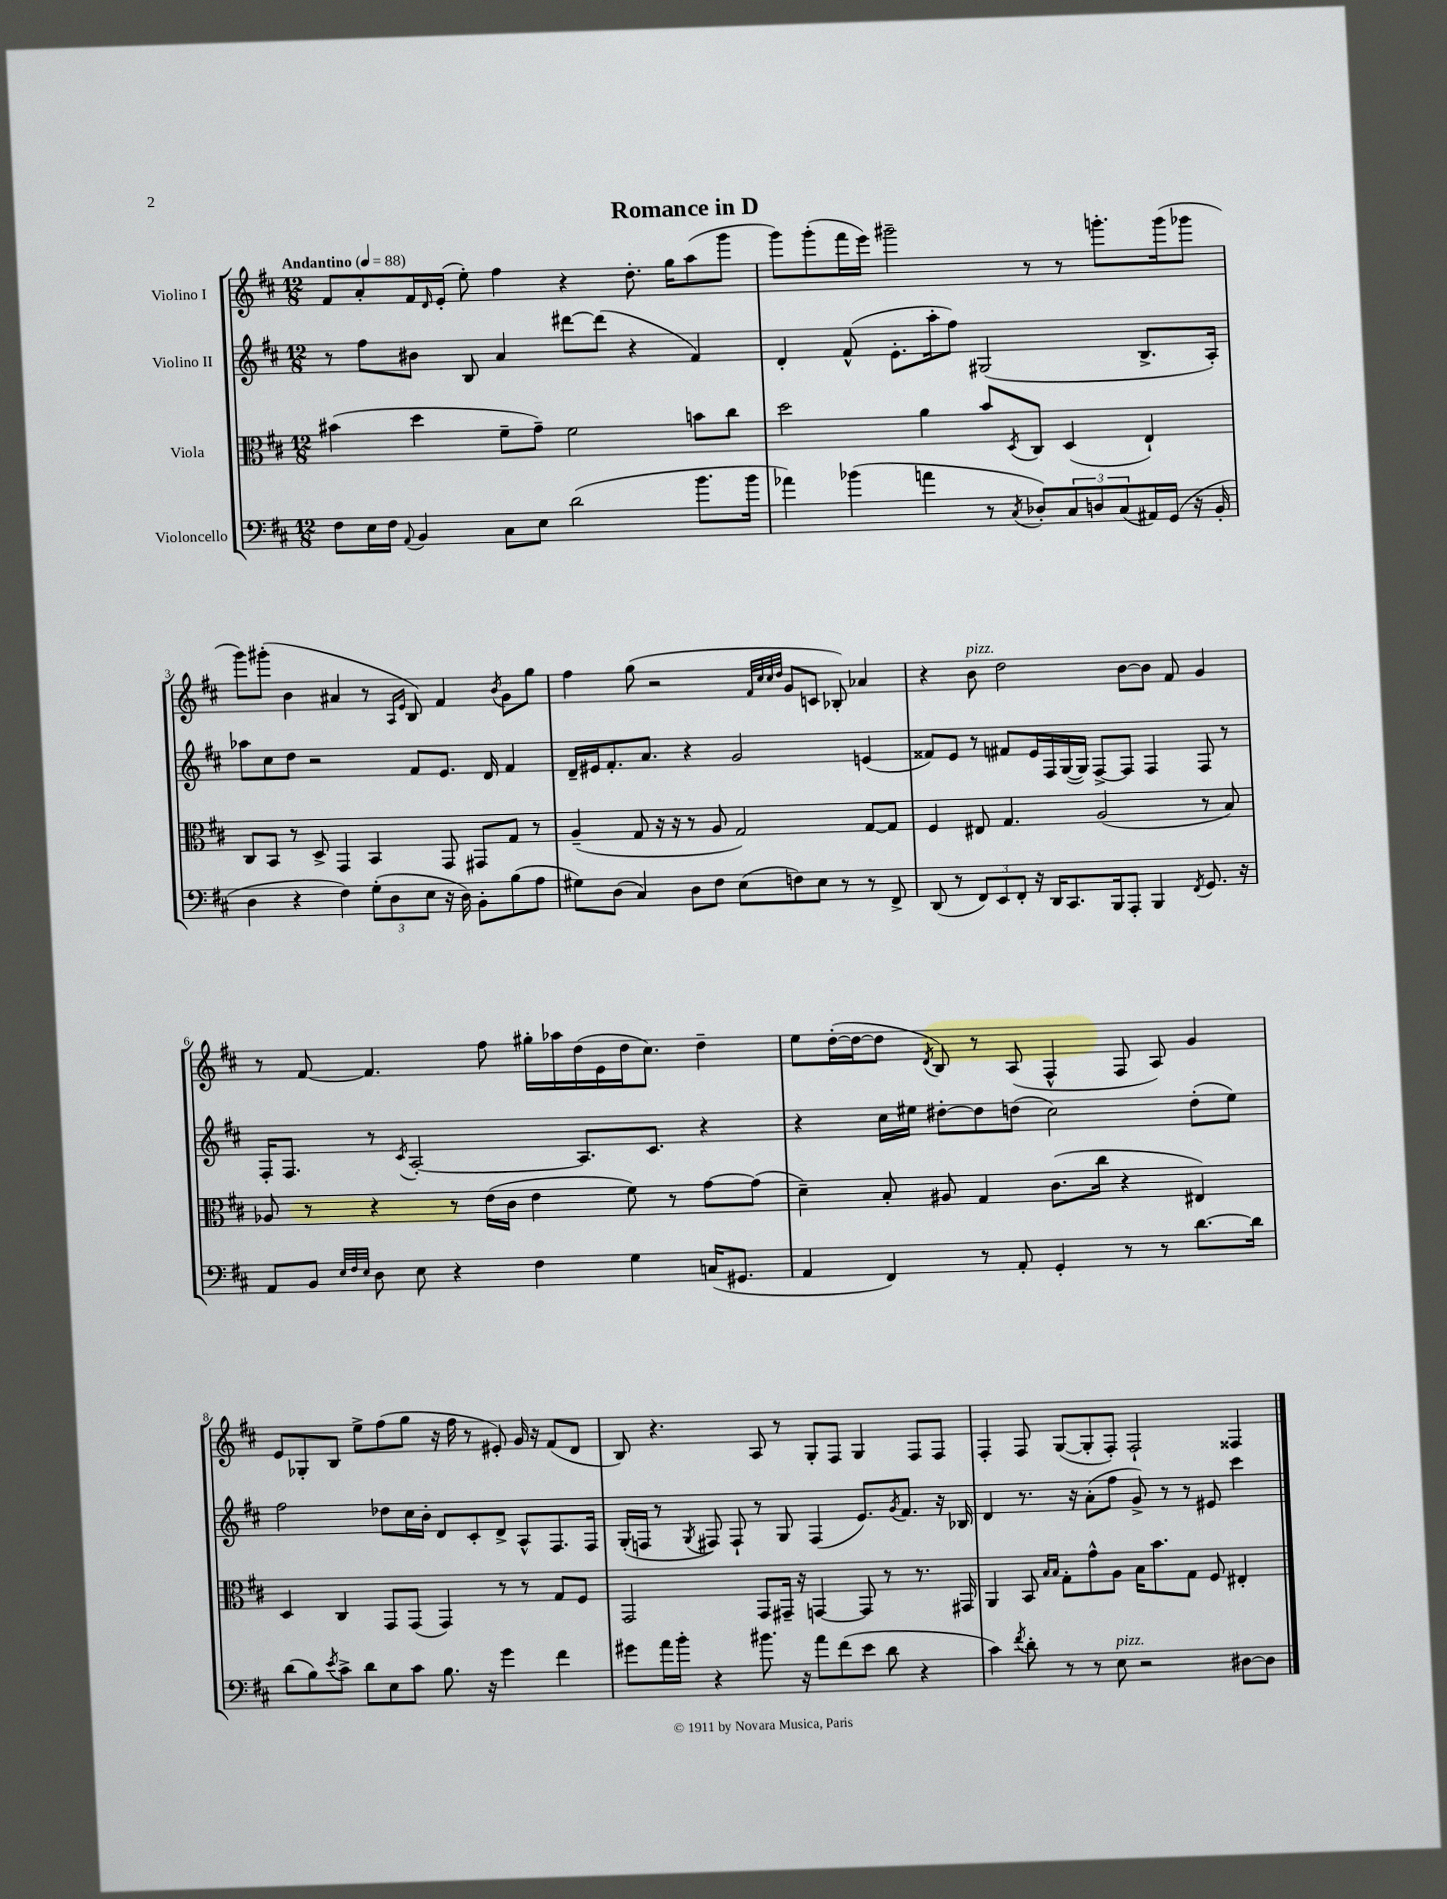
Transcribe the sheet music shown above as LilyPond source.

\header { title = "Romance in D" }
<<
\new StaffGroup <<
\new Staff = "s0" \with { instrumentName = "Violino I" } {
    \clef treble \key d \major \numericTimeSignature \time 12/8 \tempo "Andantino" 4 = 88
    fis'8 a'8-. fis'16 \grace { d'16 } e'16-.( e''8-.) fis''4 r4 d''8.-. g''16 a''8( g'''8 |
    g'''8) g'''8-.( fis'''16 e'''16) gis'''2-- r8 r8 g'''8.-. g'''16( ges'''8 |
    g'''8) gis'''8-.( b'4 ais'4 r8 \grace { a16 e'16 } b8) fis'4 \acciaccatura { b'8 } g'8 g''8 |
    fis''4 g''8( r2 \grace { fis'32 cis''32 cis''32 d''32 } g'8 c'8 bes8-.) aes'4 |
    r4 b'8^\markup { \italic "pizz." } d''2 b'8~ b'8 fis'8 g'4 |
    r8 fis'8~ fis'4. fis''8 gis''16-. aes''16 d''16( e'16 d''16 cis''8.) d''4-- |
    e''8 d''16~-.( d''16~ d''8 \acciaccatura { d'8 } b8) r8 a8( fis4-^ fis8 a8) g'4 |
    e'8 ges8-. b8 e''8-> fis''8( g''8 r16 fis''16 r8 eis'8-.) g'16 r16 fis'8( d'8 |
    b8) r4. a8 r8 g8-. fis8 g4 fis8 fis8 |
    fis4-. fis8 g8~( g8-. fis8-.) fis2-! fisis4 \bar "|." |
}
\new Staff = "s1" \with { instrumentName = "Violino II" } {
    \clef treble \key d \major \numericTimeSignature \time 12/8
    r8 fis''8 bis'8 b8 a'4 dis'''8~ dis'''8( r4 fis'4) |
    d'4-. fis'8-^( e'8.-. a''16-. fis''8) gis2( b8.-> a16-.) |
    aes''8 cis''8 d''8 r2 fis'8 e'8. d'16 fis'4 |
    d'16-- eis'16 fis'8.-. a'8. r4 g'2 e'4( |
    fisis'8) e'8 r8 fis'8 e'16 fis16 g16~( g16) fis8~-> fis8 fis4 fis8 r8 |
    fis16-. fis8. r8 \acciaccatura { cis'8 } a2~-. a8. cis'8. r4 |
    r4 cis''16 eis''16 dis''8~-. dis''8 d''8( cis''2) d''8-.( eis''8) |
    fis''2 des''8 cis''16 b'16-. d'8 cis'8-. d'8-> a8-^ fis8. fis16 |
    g16-.( f16 r8 \acciaccatura { g8 } fis8) fis8-! r8 g8 fis4( e'8.) \acciaccatura { g'8 } fis'8. r16 bes16 |
    d'4 r8. r16 a'8-.( fis''8 g'8->) r8 r8 eis'8 cis'''4 \bar "|." |
}
\new Staff = "s2" \with { instrumentName = "Viola" } {
    \clef alto \key d \major \numericTimeSignature \time 12/8
    bis'4( d''4 fis'8-- g'8--) fis'2 b'8 cis''8 |
    d''2 a'4 b'8 \acciaccatura { d8 } cis8 d4( e4-!) |
    cis8 b,8 r8 d8-> g,4 b,4 g,8 gis,8 g8 r8 |
    a4--( g8 r16 r16 r8 a8 g2) g8~ g8 |
    fis4 eis8 g4. a2( r8 b8) |
    aes8 r8 r4 r8 e'16( cis'16 e'4 fis'8) r8 g'8~ g'8( |
    d'4--) b8-. ais8 g4 cis'8.( cis''16 r4 eis4) |
    d4 cis4 g,8 g,8( g,4) r8 r8 g8 fis8 |
    g,2 g,8 gis,16-- r16 g,4~ g,8 r8 r8. gis,16 |
    a,4 b,8 \grace { b16 b16 } g8-. g'8-^ a8 b16 b'8. g8 fis8 eis4-. \bar "|." |
}
\new Staff = "s3" \with { instrumentName = "Violoncello" } {
    \clef bass \key d \major \numericTimeSignature \time 12/8
    fis8 e16 fis16 \appoggiatura { a,8 } b,4 cis8 e8 d'2( b'8. b'16 |
    aes'4) bes'4( a'4 r8 \acciaccatura { cis8 } des8-.) \tuplet 3/2 { cis8 d8 cis8( } ais,16) g,16( r16 b,16-. |
    d4 r4 fis4) \tuplet 3/2 { g8-.( d8 e8 } r16 d16) b,8-. b8( a8 |
    gis8) d8( cis4) d8 fis8 e8( f8) e8 r8 r8 fis,8-> |
    d,8( r8 \tuplet 3/2 { fis,8) e,8 fis,8-. } r16 d,16 cis,8. b,,16 a,,8-. b,,4 \acciaccatura { fis,8 } g,8. r16 |
    a,8 b,8 \grace { e32 fis32 e32 } d8 e8 r4 fis4 g4 c16( gis,8. |
    a,4 fis,4) r8 a,8-. g,4-. r8 r8 d'8.~ d'16 |
    d'8( b8) \acciaccatura { e'8 } cis'8-> d'8 e8 cis'8 b8. r16 g'4 fis'4 |
    gis'8 a'16 b'16-. r4 bis'8. r16 a'8 fis'8( e'8 d'8 r4 |
    cis'4) \acciaccatura { fis'8 } d'8-. r8 r8 e8^\markup { \italic "pizz." } r2 dis8~ dis8 \bar "|." |
}
>>
>>
